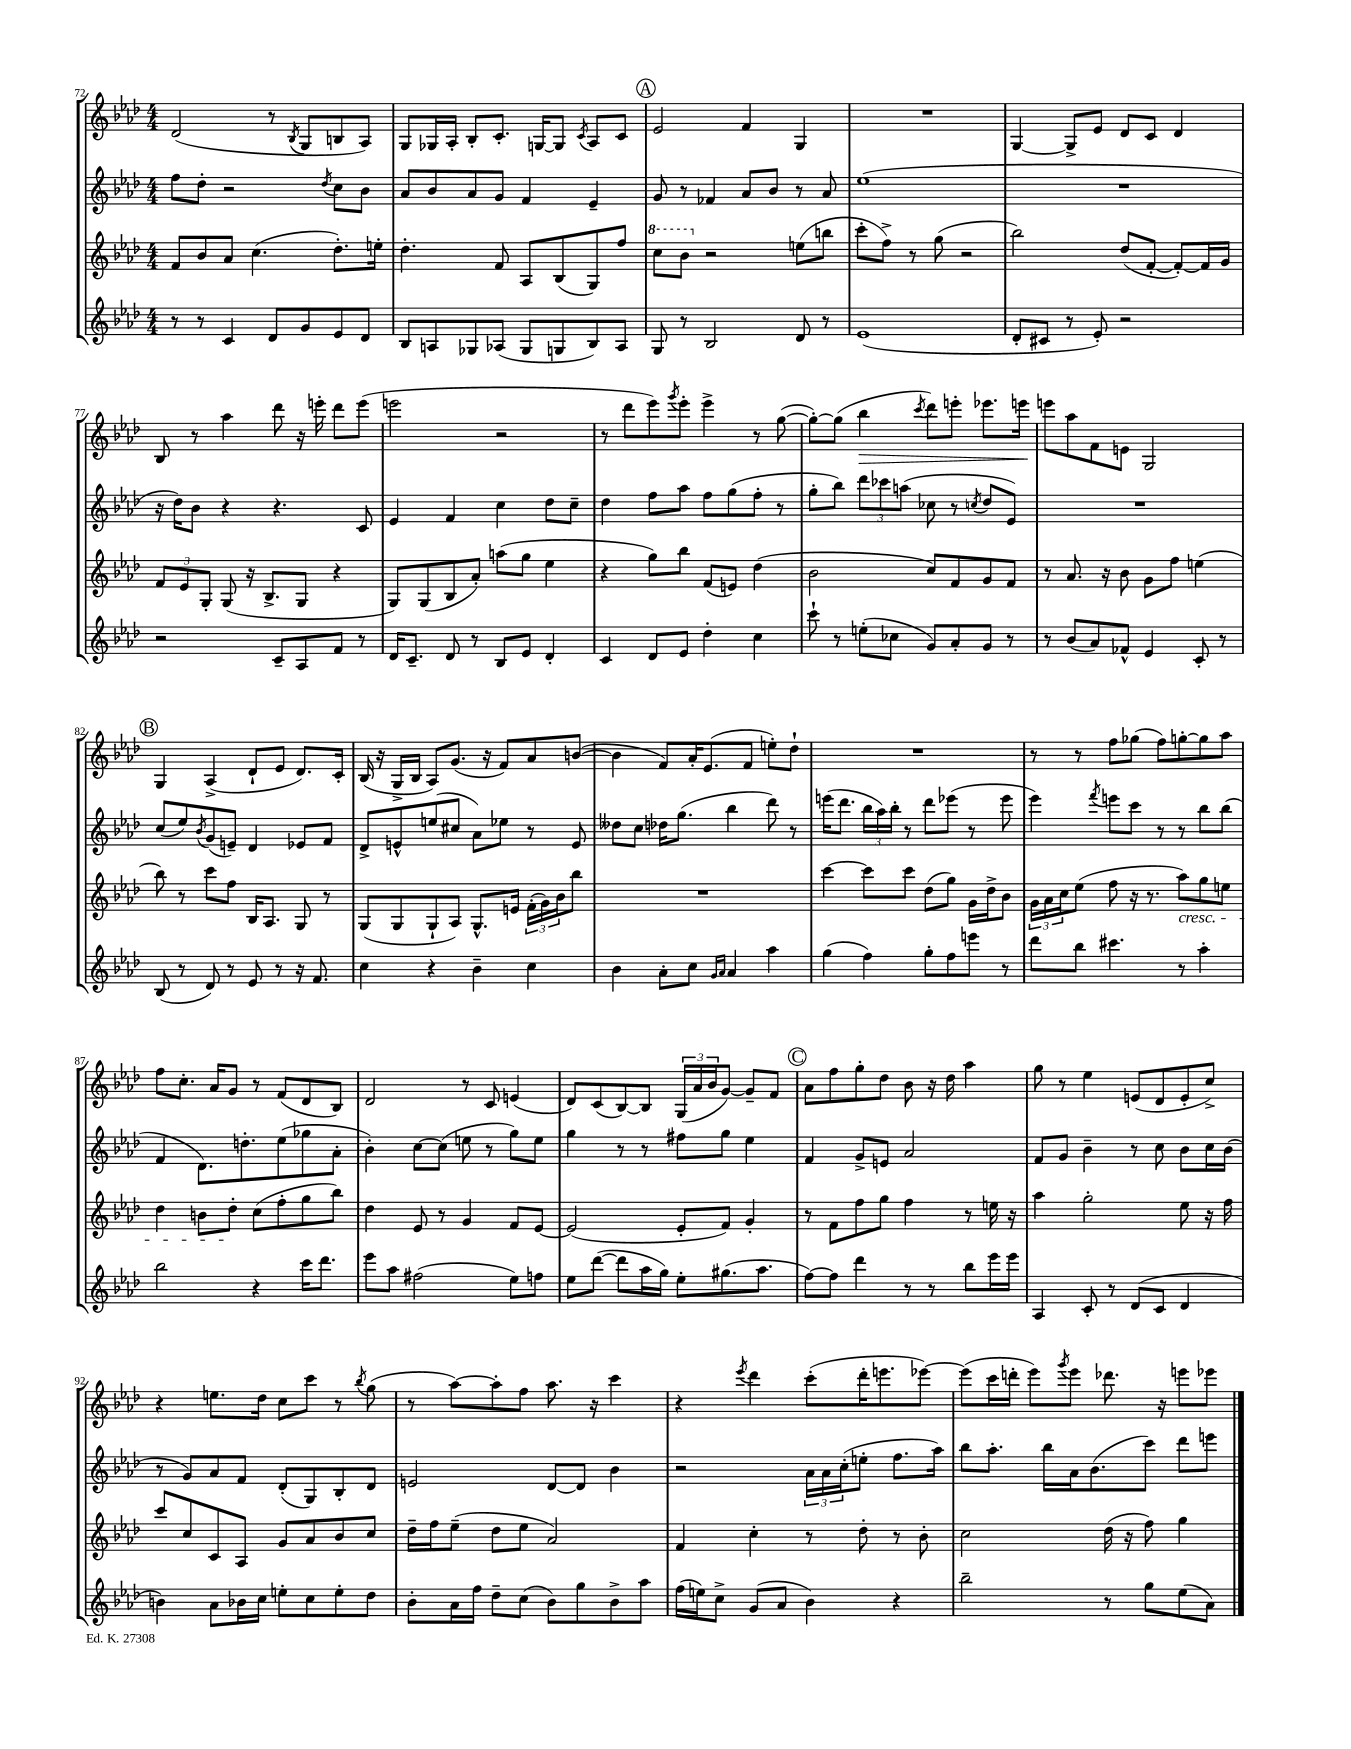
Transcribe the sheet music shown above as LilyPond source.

<<
\new StaffGroup <<
\new Staff = "s0" {
    \clef treble \key aes \major \numericTimeSignature \time 4/4
    des'2( r8 \acciaccatura { bes8 } g8 b8 aes8) |
    g8 ges16 aes16-. bes8-. c'8.-. g16~ g8 \acciaccatura { c'8 } aes8 c'8 |
    \mark \markup { \circle "A" } ees'2 f'4 g4 |
    R1 |
    g4~ g8-> ees'8 des'8 c'8 des'4 |
    bes8 r8 aes''4 des'''8 r16 e'''16-. des'''8 e'''8( |
    e'''2 r2 |
    r8 des'''8 ees'''8) \acciaccatura { g'''8 } ees'''8-. ees'''4-> r8 g''8~( |
    g''8~-.) g''8( bes''4\> \acciaccatura { c'''8 } des'''8) e'''8-. ees'''8. e'''16\! |
    e'''8 aes''8 f'8 e'8 g2 |
    \mark \markup { \circle "B" } g4 aes4->( des'8-! ees'8 des'8.) c'16-. |
    bes16( r16 g16-> bes16 aes8) g'8.( r16 f'8) aes'8 b'8~( |
    b'4 f'8) aes'16-. ees'8.( f'8 e''8-.) des''8-! |
    R1 |
    r8 r8 f''8 ges''8( f''8) g''8~-. g''8 aes''8 |
    f''8 c''8.-. aes'16 g'8 r8 f'8( des'8 bes8) |
    des'2 r8 c'8 e'4( |
    des'8) c'8( bes8~) bes8 \tuplet 3/2 { g16( aes'16 bes'16 } g'8~) g'8-- f'8 |
    \mark \markup { \circle "C" } aes'8 f''8 g''8-. des''8 bes'8 r16 des''16 aes''4 |
    g''8 r8 ees''4 e'8( des'8 e'8-. c''8->) |
    r4 e''8. des''16 c''8 c'''8 r8 \acciaccatura { bes''8 } g''8( |
    r8 aes''8~) aes''8-. f''8 aes''8. r16 c'''4 |
    r4 \acciaccatura { ees'''8 } des'''4 c'''8-.( des'''16-. e'''8. ees'''8~) |
    ees'''8( c'''16 d'''16-. ees'''8) \acciaccatura { g'''8 } ees'''8 des'''8. r16 e'''8 ees'''8 \bar "|." |
}
\new Staff = "s1" {
    \clef treble \key aes \major \numericTimeSignature \time 4/4
    f''8 des''8-. r2 \acciaccatura { des''8 } c''8 bes'8 |
    aes'8 bes'8 aes'8 g'8 f'4 ees'4-- |
    \mark \markup { \circle "A" } g'8 r8 fes'4 aes'8 bes'8 r8 aes'8 |
    ees''1( |
    R1 |
    r16 des''16) bes'8 r4 r4. c'8 |
    ees'4 f'4 c''4 des''8 c''8-- |
    des''4 f''8 aes''8 f''8 g''8( f''8-. r8 |
    g''8-. bes''8) \tuplet 3/2 { des'''8 ces'''8 a''8( } ces''8 r8 \acciaccatura { c''8 } des''8 ees'8) |
    R1 |
    \mark \markup { \circle "B" } c''8( ees''8) \acciaccatura { bes'8 } g'8( e'8--) des'4 ees'8 f'8 |
    des'8-> e'8-^ e''8( cis''8 aes'8) ees''8 r8 e'8 |
    deses''8 c''8 des''16 g''8.( bes''4 des'''8) r8 |
    e'''16( des'''8. \tuplet 3/2 { bes''16 aes''16) bes''16-. } r8 des'''8 ees'''8( r8 ees'''8 |
    ees'''4) \acciaccatura { f'''8 } e'''8 c'''8 r8 r8 bes''8 bes''8( |
    f'4 des'8.) d''8.-. ees''8( ges''8 aes'8-. |
    bes'4-.) c''8~ c''8( e''8 r8 g''8) e''8 |
    g''4 r8 r8 fis''8 g''8 ees''4 |
    \mark \markup { \circle "C" } f'4 g'8-> e'8 aes'2 |
    f'8 g'8 bes'4-- r8 c''8 bes'8 c''16 bes'16( |
    r8 g'8) aes'8 f'8 des'8-.( g8) bes8-. des'8 |
    e'2 des'8~ des'8 bes'4 |
    r2 \tuplet 3/2 { aes'16 aes'16 c''16-.( } e''8-. f''8. aes''16) |
    bes''8 aes''8.-. bes''16 aes'16 bes'8.( c'''8) des'''8 e'''8 \bar "|." |
}
\new Staff = "s2" {
    \clef treble \key aes \major \numericTimeSignature \time 4/4
    f'8 bes'8 aes'8 c''4.( des''8.-.) e''16-. |
    des''4.-. f'8 aes8 bes8( g8) f''8 |
    \mark \markup { \circle "A" } \ottava #1 c'''8 bes''8 \ottava #0 r2 e''8( b''8 |
    c'''8-. f''8->) r8 g''8( r2 |
    bes''2) des''8( f'8~-. f'8~-.) f'16 g'16 |
    \tuplet 3/2 { f'8 ees'8 g8-. } g8( r16 bes8.-> g8 r4 |
    g8) g8( bes8 aes'8-.) a''8( g''8 ees''4 |
    r4 g''8) bes''8 f'8( e'8) des''4( |
    bes'2 c''8) f'8 g'8 f'8 |
    r8 aes'8. r16 bes'8 g'8 f''8 e''4( |
    \mark \markup { \circle "B" } bes''8) r8 c'''8 f''8 bes16 aes8. g8 r8 |
    g8( g8 g8-! aes8) g8.-^ e'16 \tuplet 3/2 { f'16-.( g'16) bes'16 } bes''8 |
    R1 |
    c'''4~ c'''8 c'''8 des''8( g''8) g'16 des''16-> bes'8 |
    \tuplet 3/2 { g'16 aes'16 c''16 } ees''8( f''8 r16 r8. aes''8\cresc) g''8 e''8 |
    des''4 b'8 des''8-.\! c''8( f''8-. g''8 bes''8) |
    des''4 ees'8 r8 g'4 f'8 ees'8~ |
    ees'2( ees'8-. f'8) g'4-. |
    \mark \markup { \circle "C" } r8 f'8 f''8 g''8 f''4 r8 e''16 r16 |
    aes''4 g''2-. ees''8 r16 f''16 |
    c'''8 c''8 c'8 aes8 g'8 aes'8 bes'8 c''8 |
    des''16-- f''16 ees''8--( des''8 ees''8 aes'2) |
    f'4 c''4-. r8 des''8-. r8 bes'8-. |
    c''2 des''16( r16 f''8) g''4 \bar "|." |
}
\new Staff = "s3" {
    \clef treble \key aes \major \numericTimeSignature \time 4/4
    r8 r8 c'4 des'8 g'8 ees'8 des'8 |
    bes8 a8 ges8 aes8( ges8 g8 bes8) aes8 |
    \mark \markup { \circle "A" } g8 r8 bes2 des'8 r8 |
    ees'1( |
    des'8-. cis'8 r8 ees'8-.) r2 |
    r2 c'8-- aes8 f'8 r8 |
    des'16 c'8.-- des'8 r8 bes8 ees'8 des'4-. |
    c'4 des'8 ees'8 des''4-. c''4 |
    c'''8-! r8 e''8-.( ces''8 g'8) aes'8-. g'8 r8 |
    r8 bes'8( aes'8) fes'8-^ ees'4 c'8-. r8 |
    \mark \markup { \circle "B" } bes8( r8 des'8) r8 ees'8 r8 r16 f'8. |
    c''4 r4 bes'4-- c''4 |
    bes'4 aes'8-. c''8 \grace { g'16 aes'16 } aes'4 aes''4 |
    g''4( f''4) g''8-. f''8 e'''8 r8 |
    des'''8 bes''8 cis'''4. r8 aes''4-. |
    bes''2 r4 c'''16 des'''8. |
    ees'''8 aes''8 fis''2( ees''8) f''8 |
    ees''8 des'''8~( des'''8 aes''16 g''16) ees''8-. gis''8.( aes''8. |
    \mark \markup { \circle "C" } f''8~) f''8 des'''4 r8 r8 bes''8 ees'''16 ees'''16 |
    aes4 c'8-. r8 des'8( c'8 des'4 |
    b'4) aes'8 bes'16 c''16 e''8-. c''8 e''8-. des''8 |
    bes'8-. aes'16 f''16 des''8-- c''8( bes'8) g''8 bes'8-> aes''8 |
    f''16( e''16) c''8-> g'8( aes'8 bes'4) r4 |
    bes''2-- r8 g''8 ees''8( aes'8) \bar "|." |
}
>>
>>
\layout { \context { \Score currentBarNumber = #72 } }
